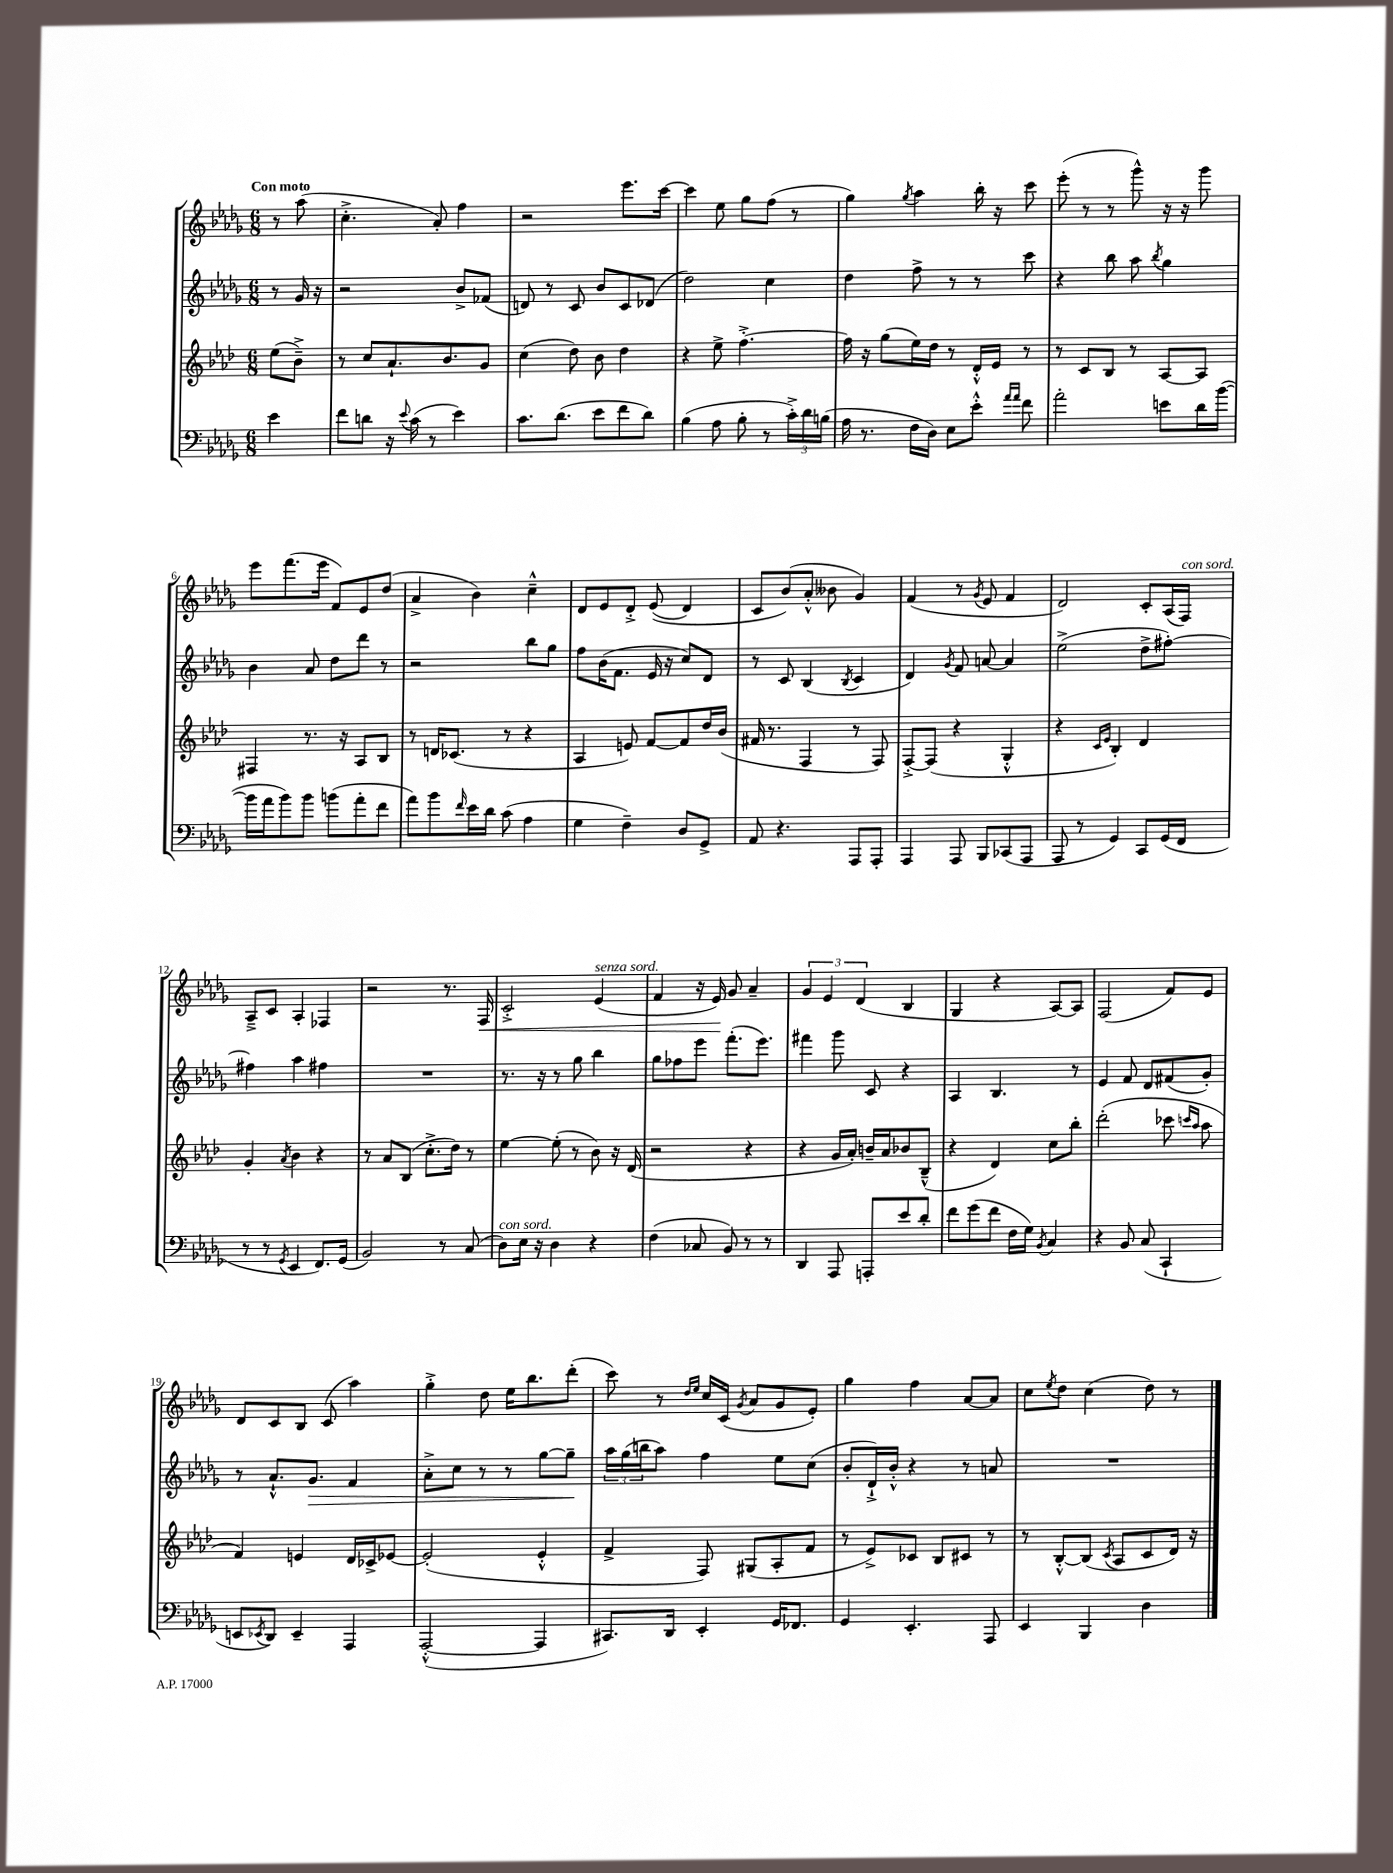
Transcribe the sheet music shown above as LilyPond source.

<<
\new StaffGroup <<
\new Staff = "s0" {
    \clef treble \key des \major \numericTimeSignature \time 6/8 \partial 4 \tempo "Con moto"
    r8 aes''8( |
    c''4.-.-> aes'8-.) f''4 |
    r2 ees'''8. c'''16~ |
    c'''4 ees''8 ges''8 f''8( r8 |
    ges''4) \acciaccatura { ges''8 } aes''4 bes''16-. r16 c'''8 |
    ees'''8-.( r8 r8 ges'''8-^) r16 r16 ges'''8 |
    ees'''8 f'''8.( ees'''16 f'8) ees'8 des''8( |
    aes'4-> bes'4) c''4---^ |
    des'8 ees'8 des'8-.-> ees'8(\( des'4) |
    c'8 bes'8(\) aes'8-.-^ beses'8 ges'4) |
    f'4( r8 \acciaccatura { ges'8 } ees'8 f'4 |
    des'2) c'8-. aes16( f16^\markup { \italic "con sord." }) |
    aes8---> c'8 aes4-. fes4 |
    r2 r8. f16\< |
    c'2-.-> ees'4^\markup { \italic "senza sord." }( |
    f'4 r16 ees'16\!) ges'8 aes'4-- |
    \tuplet 3/2 { ges'4 ees'4 des'4( } bes4 |
    ges4 r4 aes8~) aes8 |
    f2( f'8) ees'8 |
    des'8 c'8 bes8 c'8( aes''4) |
    ges''4-.-> des''8 ees''16 bes''8. des'''8-.( |
    c'''8) r8 \grace { des''16 ees''16 } c''16 c'16( \acciaccatura { ges'8 } aes'8 ges'8 ees'8-.) |
    ges''4 f''4 aes'8~ aes'8 |
    c''8 \acciaccatura { ees''8 } des''8 c''4( des''8) r8 \bar "|." |
}
\new Staff = "s1" {
    \clef treble \key des \major \numericTimeSignature \time 6/8 \partial 4
    r8 ges'16 r16 |
    r2 bes'8-> fes'8( |
    d'8) r8 c'8 bes'8 c'8 des'8( |
    des''2) c''4 |
    des''4 f''8-> r8 r8 c'''8 |
    r4 bes''8 aes''8 \acciaccatura { bes''8 } ges''4 |
    bes'4 aes'8 des''8 des'''8 r8 |
    r2 bes''8 ges''8 |
    f''8 bes'16( f'8. ees'16 r16 c''8) des'8 |
    r8 c'8 bes4( \acciaccatura { bes8 } c'4 |
    des'4) \acciaccatura { ges'8 } f'8 a'8~ a'4 |
    ees''2->( des''8-> fis''8~-.) |
    fis''4 aes''4 fis''4 |
    R2. |
    r8. r16 r8 ges''8 bes''4 |
    ges''8 fes''8 ees'''8 f'''8.-.( ees'''8.) |
    fis'''4 ges'''8 c'8 r4 |
    aes4 bes4. r8 |
    ees'4 f'8 des'8 fis'8( ges'8-.) |
    r8 aes'8.-!-^ ges'8.\> f'4 |
    aes'8-.-> c''8 r8 r8 ges''8~ ges''8--\! |
    \tuplet 3/2 { aes''16 ges''16( b''16 } aes''8) f''4 ees''8 c''8( |
    bes'8-. des'16-!->) bes'16-.-^ r4 r8 a'8 |
    R2. \bar "|." |
}
\new Staff = "s2" {
    \clef treble \key aes \major \numericTimeSignature \time 6/8 \partial 4
    ees''8( bes'8--->) |
    r8 c''8 aes'8.-! bes'8. g'8 |
    c''4( des''8) bes'8 des''4 |
    r4 ees''8-> f''4.~-.-> |
    f''16 r16 g''8( ees''16) des''16 r8 des'16-.-^ ees'16 r8 |
    r8 c'8 bes8 r8 aes8~ aes8 |
    fis4 r8. r16 aes8 bes8 |
    r8 d'16 ces'8.( r8 r4 |
    aes4 e'8) f'8~ f'8 des''16 bes'16( |
    fis'16 r8. f4 r8 f8) |
    f8~-.-> f8( r4 g4-.-^ |
    r4 \grace { c'16 ees'16 } bes4-.) des'4 |
    g'4-. \acciaccatura { aes'8 } bes'4 r4 |
    r8 aes'8 bes8( c''8.-.-> des''16) r8 |
    ees''4~ ees''8-.( r8 bes'8) r16 des'16( |
    r2 r4 |
    r4 g'16 aes'16-.) b'16-- aes'16 bes'8 bes8---^( |
    r4 des'4) c''8 bes''8-. |
    des'''2-.( ces'''8 \grace { c'''16 aes''16 } aes''8 |
    f'4) e'4 des'16 ces'16-> ees'8~ |
    ees'2-.( ees'4-.-^ |
    f'4-> f8) gis8( aes8-. f'8 |
    r8 ees'8->) ces'8 bes8 cis'8 r8 |
    r8 bes8~-.-^ bes8( \acciaccatura { c'8 } aes8 c'8 des'16) r16 \bar "|." |
}
\new Staff = "s3" {
    \clef bass \key des \major \numericTimeSignature \time 6/8 \partial 4
    ees'4 |
    f'8 d'8 r16 \appoggiatura { ees'8 } c'16( r8 ees'4) |
    c'8. des'8.( ees'8 f'8 des'8) |
    bes4( aes8 bes8-. r8 \tuplet 3/2 { c'16-.->) des'16 b16( } |
    aes16 r8. f16 des16) ees8 ees'8-.-^ \grace { aes'16 aes'16 } f'8 |
    aes'2-. e'8 des'16 bes'16~( |
    bes'16 aes'16 bes'8) bes'8 b'8( aes'8-. f'8 |
    aes'8) bes'8 \grace { f'16 } ees'16 des'16 c'8( aes4 |
    ges4 f4--) des8 ges,8-> |
    aes,8 r4. aes,,8 aes,,8-. |
    aes,,4 aes,,8 bes,,8 ces,8( aes,,8 |
    aes,,8 r8 ges,4) c,8 ges,16( f,16 |
    r8 r8 \acciaccatura { ges,8 } ees,4 f,8.) ges,16( |
    bes,2) r8 c8( |
    des8^\markup { \italic "con sord." }) ees16 r16 des4 r4 |
    f4( ces8 bes,8) r8 r8 |
    des,4 aes,,8 a,,8-. ees'8 des'8-. |
    f'8 ges'8( f'8 f16 ges16) \acciaccatura { bes,8 } c4 |
    r4 bes,8 c8( c,4-! |
    e,8 \acciaccatura { ees,8 } des,8) ees,4-- aes,,4 |
    aes,,2~-.-^( aes,,4 |
    cis,8.) des,16 ees,4-. ges,16 fes,8. |
    ges,4 ees,4.-. aes,,8 |
    ees,4 bes,,4 des4 \bar "|." |
}
>>
>>
